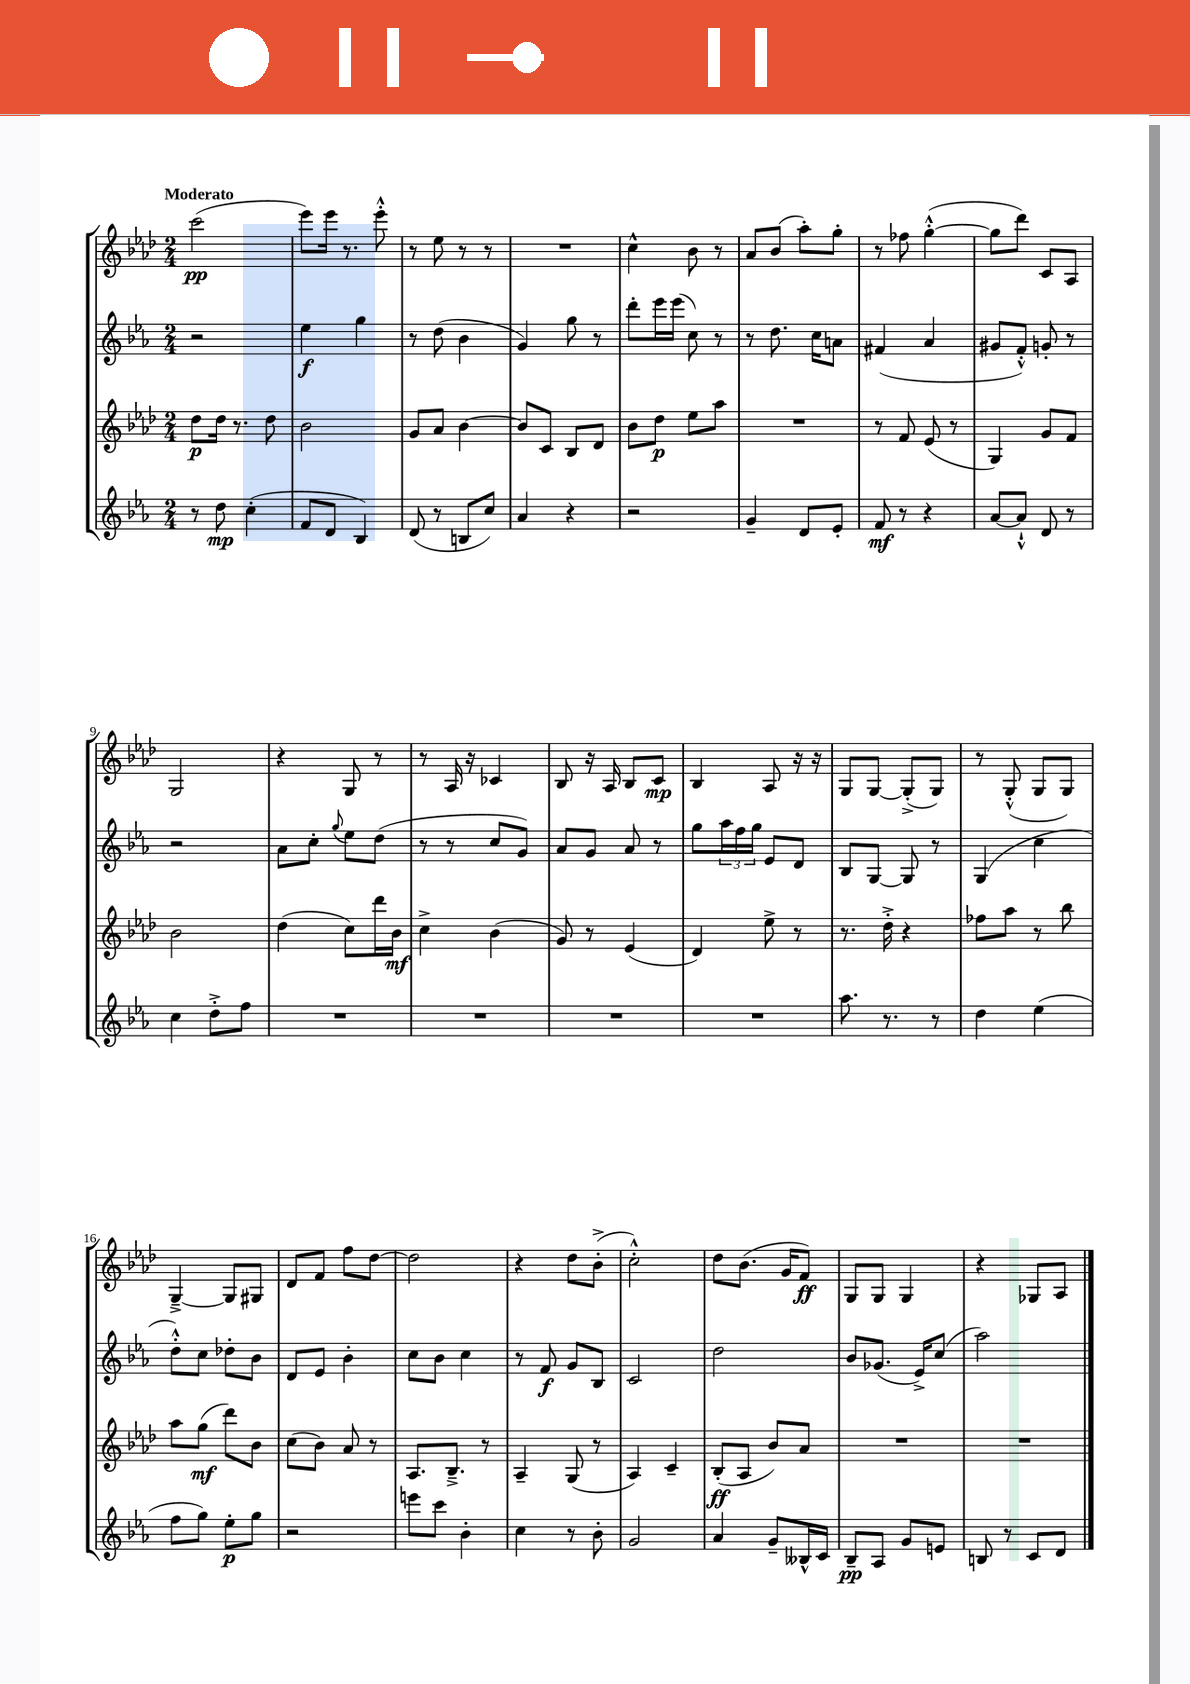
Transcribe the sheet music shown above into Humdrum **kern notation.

**kern	**kern	**kern	**kern
*staff4	*staff3	*staff2	*staff1
*clefG2	*clefG2	*clefG2	*clefG2
*k[b-e-a-]	*k[b-e-a-d-]	*k[b-e-a-]	*k[b-e-a-d-]
*M2/4	*M2/4	*M2/4	*M2/4
8r	8dd-	2r	(2ccc
8dd	16dd-	.	.
.	8.r	.	.
(4cc'	.	.	.
.	8dd-	.	.
=	=	=	=
8f	2b-	4ee-	8eee-)
8d	.	.	16eee-
.	.	.	8.r
4B-)	.	4gg	.
.	.	.	8eee-'^^
=	=	=	=
(8d	8g	8r	8r
8r	8a-	(8dd	8ee-
8B	[4b-	4b-	8r
8cc)	.	.	8r
=	=	=	=
4a-	8b-]	4g)	2r
.	8c	.	.
4r	8B-	8gg	.
.	8d-	8r	.
=	=	=	=
2r	8b-	8ddd'	4cc^^
.	8dd-	16eee-	.
.	.	(16eee-	.
.	8ee-	8cc)	8b-
.	8aa-	8r	8r
=	=	=	=
4g~	2r	8r	8a-
.	.	8.dd	(8b-
8d	.	.	8aa-')
.	.	16cc	.
8e-'	.	8a	8gg'
=	=	=	=
8f	8r	(4f#	8r
8r	8f	.	8ff-
4r	(8e-	4a-	([4gg'^^
.	8r	.	.
=	=	=	=
[8a-	4G)	8g#	8gg]
8a-`^^]	.	8f'^^)	8ddd-)
8d	8g	8g'	8c
8r	8f	8r	8A-
=	=	=	=
4cc	2b-	2r	2G
8dd'^	.	.	.
8ff	.	.	.
=	=	=	=
2r	(4dd-	8a-	4r
.	.	8cc'	.
.	.	8qqgg	.
.	8cc)	8ee-	8G
.	16ddd-	(8dd	8r
.	16b-	.	.
=	=	=	=
2r	4cc^	8r	8r
.	.	8r	16A-
.	.	.	16r
.	(4b-	8cc	4c-
.	.	8g)	.
=	=	=	=
2r	8g)	8a-	8B-
.	8r	8g	16r
.	.	.	16A-
.	(4e-	8a-	8B-
.	.	8r	8c
=	=	=	=
2r	4d-)	8gg	4B-
.	.	24aa-	.
.	.	24ff	.
.	.	24gg	.
.	8ee-^	8e-	8A-
.	8r	8d	16r
.	.	.	16r
=	=	=	=
8.aa-	8.r	8B-	8G
.	.	[8G	[8G
8.r	16dd-'^	.	.
.	4r	8G]	(8G'^]
8r	.	8r	8G)
=	=	=	=
4dd	8ff-	(4G	8r
.	8aa-	.	(8G'^^
(4ee-	8r	4cc	8G
.	8bb-	.	8G)
=	=	=	=
8ff	8aa-	8dd'^^)	[4G~^
8gg)	(8gg	8cc	.
8ee-'	8ddd-)	8dd-'	8G]
8gg	8b-	8b-	8G#
=	=	=	=
2r	(8cc	8d	8d-
.	8b-)	8e-	8f
.	8a-	4b-'	8ff
.	8r	.	[8dd-
=	=	=	=
8eee	8.A-	8cc	2dd-]
8ccc	.	8b-	.
.	8.B-~^	.	.
4b-'	.	4cc	.
.	8r	.	.
=	=	=	=
4cc	4A-~	8r	4r
.	.	8f	.
8r	(8G	8g	8dd-
8b-'	8r	8B-	(8b-'^
=	=	=	=
2g	4A-)	2c	2cc'^^)
.	4c~	.	.
=	=	=	=
4a-	(8B-'	2dd	8dd-
.	8A-	.	(8.b-
8g~	8b-)	.	.
.	.	.	16g
16B--^^	8a-	.	8f)
16c	.	.	.
=	=	=	=
8B-~	2r	8b-	8G
8A-	.	(8.g-	8G
8g	.	.	4G
.	.	16e-^)	.
8e	.	(8cc	.
=	=	=	=
8B	2r	2aa-)	4r
8r	.	.	.
8c	.	.	8G-
8d	.	.	8A-
==	==	==	==
*-	*-	*-	*-
